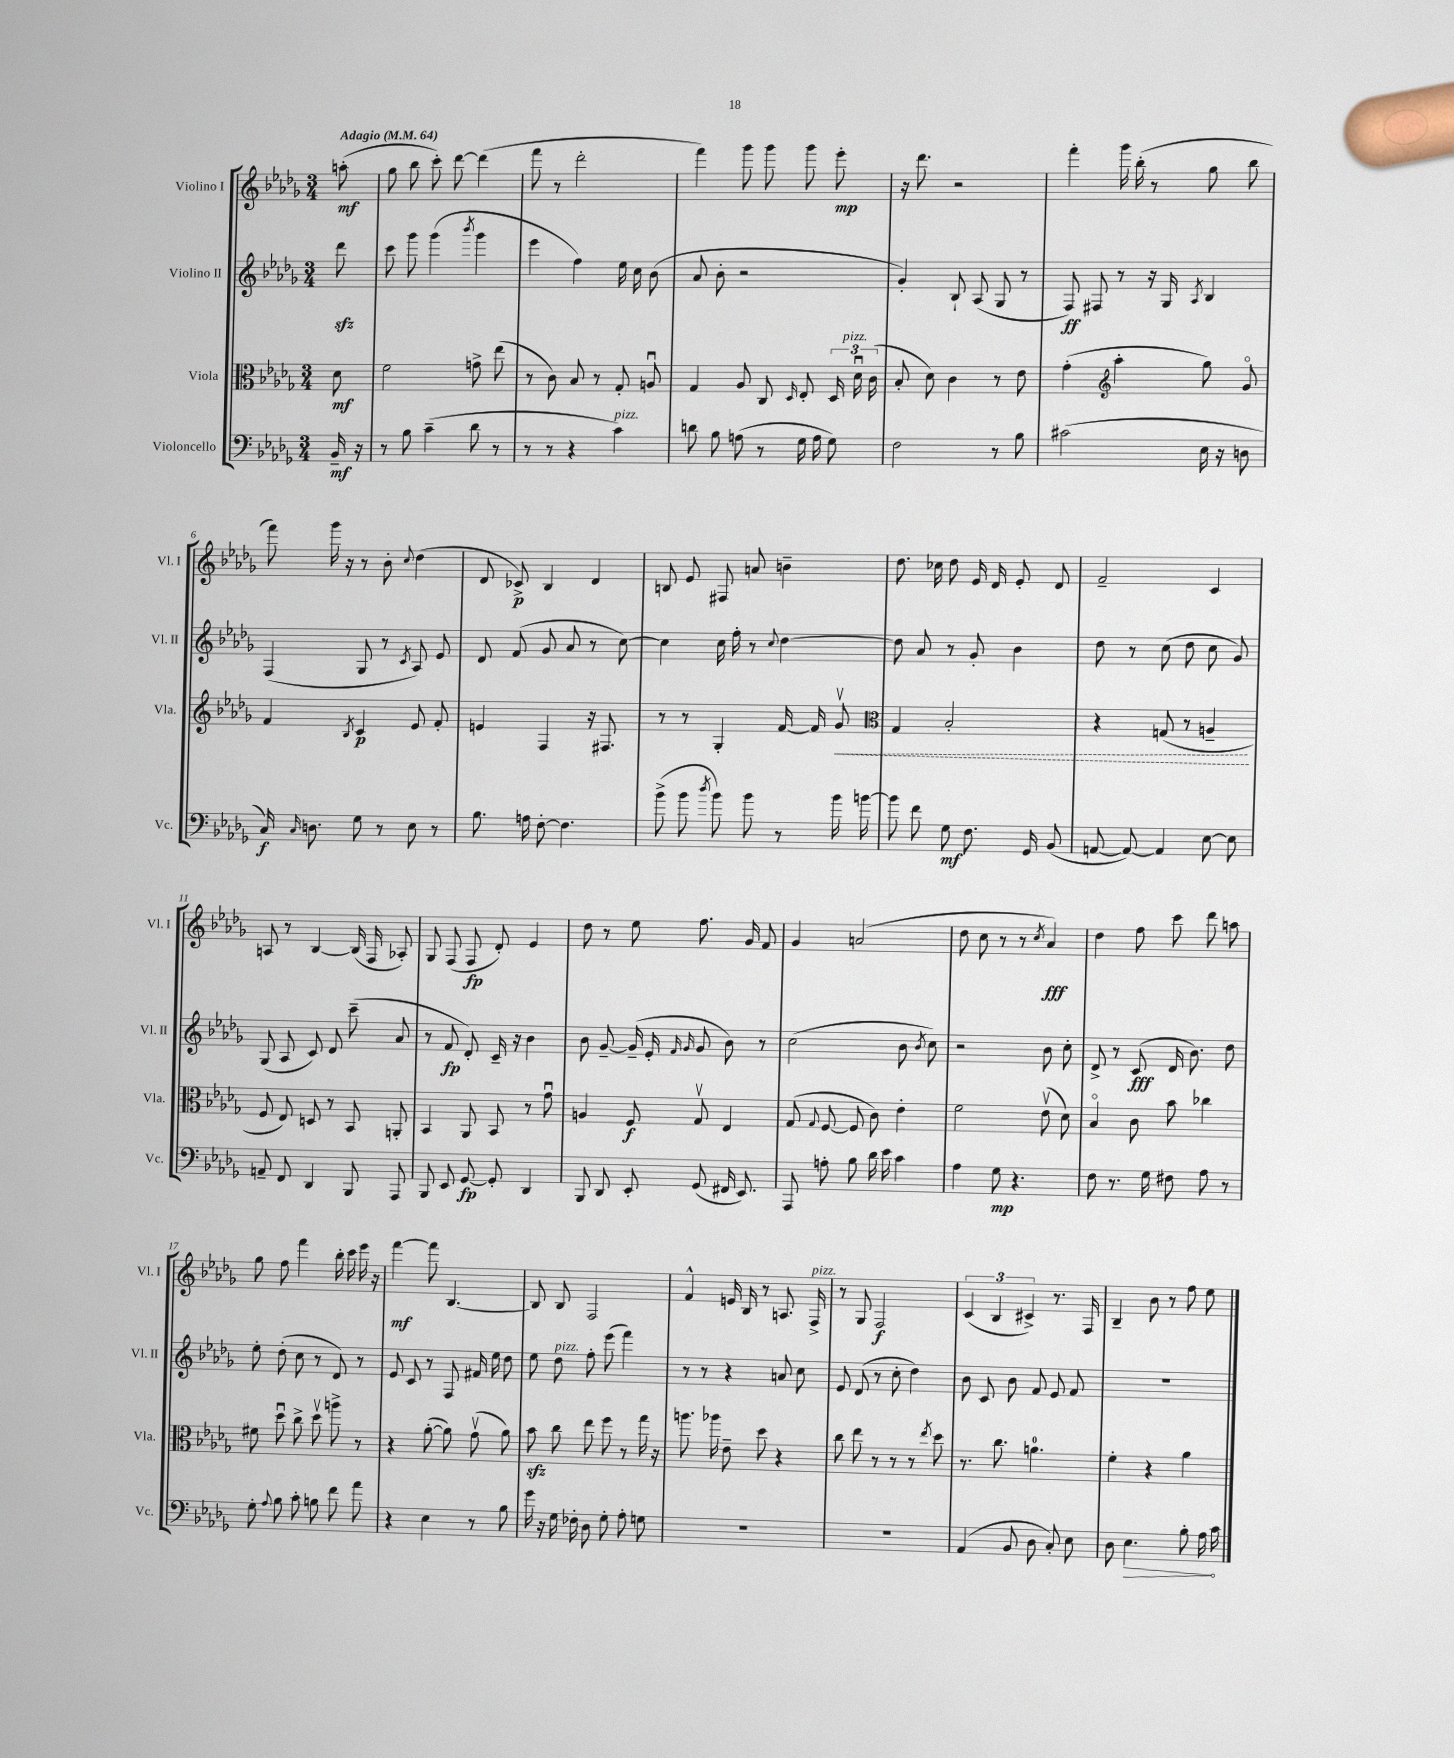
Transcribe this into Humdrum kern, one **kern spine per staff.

**kern	**dynam	**kern	**dynam	**kern	**dynam	**kern	**dynam
*part4	*part4	*part3	*part3	*part2	*part2	*part1	*part1
*staff4	*staff4	*staff3	*staff3	*staff2	*staff2	*staff1	*staff1
*I"Violoncello	*	*I"Viola	*	*I"Violino II	*	*I"Violino I	*
*I'Vc.	*	*I'Vla.	*	*I'Vl. II	*	*I'Vl. I	*
*clefF4	*	*clefC3	*	*clefG2	*	*clefG2	*
*k[b-e-a-d-g-]	*	*k[b-e-a-d-g-]	*	*k[b-e-a-d-g-]	*	*k[b-e-a-d-g-]	*
*M3/4	*	*M3/4	*	*M3/4	*	*M3/4	*
*MM64	*	*MM64	*	*MM64	*	*MM64	*
=	=	=	=	=	=	=	=
!	!	!	!	!	!	!LO:TX:a:B:t=Adagio	!
16BB-~/	mf	8d-\	mf	8ddd-zz\	.	(8aan'\	mf
16r	.	.	.	.	.	.	.
=1	=1	=1	=1	=1	=1	=1	=1
8r	.	2f\	.	8ccc\	.	8gg-\	.
8B-\	.	.	.	8ggg-\	.	8bb-\	.
(4c~\	.	.	.	(4ggg-\	.	8ccc'\)	.
.	.	.	.	.	.	[8ddd-\	.
.	.	.	.	8qbbb-/	.	.	.
8d-\	.	8gn^\	.	4ggg-\	.	(4ddd-\]	.
8r	.	(8ee-\	.	.	.	.	.
=2	=2	=2	=2	=2	=2	=2	=2
8r	.	8r	.	4eee-\	.	8fff\	.
8r	.	8c\)	.	.	.	8r	.
4r	.	8B-/	.	4ff\)	.	2ddd-'\	.
.	.	8r	.	.	.	.	.
!LO:TX:a:i:t=pizz.	!	!	!	!	!	!	!
4c\)	.	8G-'/	.	16ee-\	.	.	.
.	.	.	.	16cc\	.	.	.
.	.	8Anu/	.	(8b-\	.	.	.
=3	=3	=3	=3	=3	=3	=3	=3
8dn\	.	4G-/	.	8a-/	.	4fff\)	.
8B-\	.	.	.	8b-'\	.	.	.
(8An\	.	8A-/	.	2r	.	8ggg-\	.
8r	.	8C/	.	.	.	8ggg-\	.
.	.	16qqD-/	.	.	.	.	.
16G-\	.	8E-'/	.	.	.	8ggg-\	.
16A\	.	.	.	.	.	.	.
8G-\)	.	24D-/	.	.	.	8eee-'\	mp
!	!	!LO:TX:a:i:t=pizz.	!	!	!	!	!
.	.	24d-u\	.	.	.	.	.
.	.	(24c\	.	.	.	.	.
=4	=4	=4	=4	=4	=4	=4	=4
2F\	.	8B-'/	.	4g-'/)	.	16r	.
.	.	.	.	.	.	8.ddd-\	.
.	.	8d-\)	.	.	.	.	.
.	.	4c\	.	8B-`/	.	2r	.
.	.	.	.	(8A-/	.	.	.
8r	.	8r	.	8G-/	.	.	.
8B-\	.	8e-\	.	8r	.	.	.
=5	=5	=5	=5	=5	=5	=5	=5
(2c#X\	.	(4g-'\	.	8F/)	ff	4fff'\	.
.	.	.	.	8F#X/	.	.	.
*	*	*clefG2	*	*	*	*	*
.	.	4aa-'\	.	8r	.	16ggg-\	.
.	.	.	.	.	.	(16bb-'\	.
.	.	.	.	16r	.	8r	.
.	.	.	.	16G-/	.	.	.
.	.	.	.	8qA-/	.	.	.
16E-\	.	8gg-\)	.	4B-/	.	8gg-\	.
16r	.	.	.	.	.	.	.
8Dn\	.	8g-/	.	.	.	8bb-\	.
!!LO:LB:g=z
=6	=6	=6	=6	=6	=6	=6	=6
16C/)	f	4f/	.	(4F/	.	8fff\)	.
16qqC/	.	.	.	.	.	.	.
8.Dn\	.	.	.	.	.	.	.
.	.	.	.	.	.	16ggg-\	.
.	.	.	.	.	.	16r	.
.	.	8qB-/	.	.	.	.	.
8G-\	.	4c/	p	8G-/	.	8r	.
8r	.	.	.	8r	.	8b-'\	.
.	.	.	.	8qc/	.	8qqcc/	.
8E-\	.	8e-/	.	8A-/)	.	(4dd-\	.
8r	.	8f'/	.	8e-/	.	.	.
=7	=7	=7	=7	=7	=7	=7	=7
8.B-\	.	4en/	.	8d-/	.	8d-/	.
.	.	.	.	(8f/	.	8c-X^/)	p
16An\	.	.	.	.	.	.	.
[8F'\	.	4F/	.	8g-/	.	4B-/	.
4.F\]	.	.	.	8a-/	.	.	.
.	.	16r	.	8r	.	4d-/	.
.	.	8.F#X/	.	.	.	.	.
.	.	.	.	[8cc\)	.	.	.
=8	=8	=8	=8	=8	=8	=8	=8
(8b-^\	.	8r	.	4cc\]	.	8Bn/	.
8b-\	.	8r	.	.	.	8e-/	.
8qdd-/	.	.	.	.	.	.	.
8b-\)	.	4G-'/	.	16cc\	.	8F#X/	.
.	.	.	.	16ff'\	.	.	.
8b-\	.	.	.	8r	.	8an/	.
.	.	.	.	8qqcc/	.	.	.
8r	.	[16f/	.	[4dd-\	.	4bn~\	.
.	.	16f/]	.	.	.	.	.
!	!	!	!LO:HP:b	!	!	!	!
16b-\	.	8g-v/	<	.	.	.	.
[16bn\	.	.	.	.	.	.	.
=9	=9	=9	=9	=9	=9	=9	=9
*	*	*clefC3	*	*	*	*	*
8b\]	.	4G-/	.	8dd-\]	.	8.dd-\	.
8f\	.	.	.	8a-/	.	.	.
.	.	.	.	.	.	16cc-X\	.
8G-\	mf	2B-'/	.	8r	.	8dd-\	.
8.F\	.	.	.	8g-'/	.	16e-/	.
.	.	.	.	.	.	16d-/	.
.	.	.	.	4b-\	.	8e-'/	.
16GG-/	.	.	.	.	.	.	.
(8BB-/	.	.	.	.	.	8d-/	.
=10	=10	=10	=10	=10	=10	=10	=10
[8AAn/	.	4r	.	8dd-\	.	2f~/	.
8AA/_)	.	.	.	8r	.	.	.
4AA/]	.	(8Gn/	.	(8cc\	.	.	.
.	.	8r	.	8dd-\	.	.	.
[8E-\	.	4An~/	.	8cc\	.	4c/	.
8E-\]	.	.	.	8g-/)	.	.	.
.	.	.	[	.	.	.	.
!!LO:LB:g=z
=11	=11	=11	=11	=11	=11	=11	=11
8AAn~/	.	8F/	.	(8G-/	.	8An/	.
8FF/	.	8E-/)	.	8A-/	.	8r	.
4DD-/	.	8Dn/	.	8c/)	.	[4B-/	.
.	.	8r	.	8d-/	.	.	.
8BBB-/	.	8BB-/	.	(8ccc~\	.	(16B-/]	.
.	.	.	.	.	.	16F/	.
8AAA-/	.	8AAn'/	.	8a-/	.	8A-X'/)	.
=12	=12	=12	=12	=12	=12	=12	=12
8BBB-/	.	4BB-/	.	8r	.	8G-/	.
8EE-/	.	.	.	8f/	fp	(8F/	.
[8GG-/	fp	8AA-/	.	8d-'/)	.	8F/	fp
8GG-'/]	.	8BB-/	.	16c~/	.	8d-'/)	.
.	.	.	.	16r	.	.	.
4DD-/	.	8r	.	4b-\	.	4e-/	.
.	.	8g-u\	.	.	.	.	.
=13	=13	=13	=13	=13	=13	=13	=13
8BBB-/	.	4An/	.	8b-\	.	8dd-\	.
8DD-/	.	.	.	[8g-~/	.	8r	.
8EE-'/	.	8F/	f	(16g-~/]	.	8ee-\	.
.	.	.	.	16e-'/	.	.	.
.	.	.	.	16qqf/	.	.	.
.	.	.	.	16qqg-/	.	.	.
(8GG-/	.	8G-v/	.	8g-/	.	8.ff\	.
16FF#X/	.	4E-/	.	8b-\)	.	.	.
8.EE-/)	.	.	.	.	.	16g-/	.
.	.	.	.	8r	.	8f/	.
=14	=14	=14	=14	=14	=14	=14	=14
8AAA-/	.	(8G-/	.	(2cc\	.	4g-/	.
.	.	8qqG-/	.	.	.	.	.
8An'\	.	[8F/	.	.	.	.	.
8B-\	.	8F/]	.	.	.	(2an/	.
16d-\	.	8c\)	.	.	.	.	.
16e-\	.	.	.	.	.	.	.
4c\	.	4e-'\	.	8b-\	.	.	.
.	.	.	.	8qb-/	.	.	.
.	.	.	.	8cc\)	.	.	.
=15	=15	=15	=15	=15	=15	=15	=15
4A-\	.	2f\	.	2r	.	8dd-\	.
.	.	.	.	.	.	8cc\	.
8G-\	mp	.	.	.	.	8r	.
4.r	.	.	.	.	.	8r	.
.	.	.	.	.	.	8qcc/	.
.	.	(8e-v\	.	8b-\	.	4a-/)	fff
.	.	8d-\)	.	8cc'\	.	.	.
=16	=16	=16	=16	=16	=16	=16	=16
8F\	.	4B-/	.	8d-^/	.	4dd-\	.
8.r	.	.	.	8r	.	.	.
.	.	8c\	.	(8c/	fff	8ff\	.
16G-\	.	.	.	.	.	.	.
8F#X\	.	8b-\	.	16d-/	.	8ccc\	.
.	.	.	.	8.b-\)	.	.	.
8A-\	.	4cc-X\	.	.	.	8ddd-\	.
8r	.	.	.	8dd-\	.	8aan\	.
!!LO:LB:g=z
=17	=17	=17	=17	=17	=17	=17	=17
8G-'\	.	8f#X\	.	8ee-'\	.	8gg-\	.
8qqA-/	.	.	.	.	.	.	.
8B-\	.	8dd-u\	.	(8dd-'\	.	8ff\	.
8c'\	.	8cc^\	.	8cc\	.	4fff\	.
8Bn\	.	8dd-v\	.	8r	.	.	.
8f\	.	8aan^\	.	8d-/)	.	16bb-'\	.
.	.	.	.	.	.	16ccc\	.
8a-\	.	8r	.	8r	.	16eee-\	.
.	.	.	.	.	.	16r	.
=18	=18	=18	=18	=18	=18	=18	=18
4r	.	4r	.	8e-/	.	[4fff\	mf
.	.	.	.	8c/	.	.	.
4E-\	.	([8a-'\	.	8r	.	8fff\]	.
.	.	8a-\])	.	8F/	.	[4.B-/	.
8r	.	(8g-v\	.	16f#X/	.	.	.
.	.	.	.	16ee-\	.	.	.
8B-\	.	8a-\)	.	8dd-\	.	.	.
=19	=19	=19	=19	=19	=19	=19	=19
16g-\	.	8b-zz\	.	8ee-\	.	8B-/]	.
16r	.	.	.	.	.	.	.
!	!	!	!	!LO:TX:a:i:t=pizz.	!	!	!
16G-\	.	8cc\	.	8dd-\	.	8B-/	.
16F-X'\	.	.	.	.	.	.	.
8D-\	.	8ee-\	.	8ff'\	.	2F/	.
8G-'\	.	8ff\	.	(8eee-\	.	.	.
8A-'\	.	8r	.	4fff\)	.	.	.
8Gn\	.	16gg-\	.	.	.	.	.
.	.	16r	.	.	.	.	.
=20	=20	=20	=20	=20	=20	=20	=20
2.r	.	8.aan\	.	8r	.	4f^^/	.
.	.	.	.	8r	.	.	.
.	.	16aa-X\	.	.	.	.	.
.	.	8e-~\	.	4r	.	16en/	.
.	.	.	.	.	.	16B-/	.
.	.	8dd-\	.	.	.	8r	.
.	.	4r	.	8an/	.	8.An/	.
.	.	.	.	8cc\	.	.	.
!	!	!	!	!	!	!LO:TX:a:i:t=pizz.	!
.	.	.	.	.	.	16F^/	.
=21	=21	=21	=21	=21	=21	=21	=21
2.r	.	8cc\	.	8e-/	.	8r	.
.	.	8ee-\	.	(8d-/	.	8G-/	.
.	.	8r	.	8r	.	2F/	f
.	.	8r	.	8cc'\	.	.	.
.	.	8r	.	4dd-\)	.	.	.
.	.	8qee-/	.	.	.	.	.
.	.	8dd-\	.	.	.	.	.
=22	=22	=22	=22	=22	=22	=22	=22
(4AA-/	.	8.r	.	8b-\	.	(6c/	.
.	.	.	.	8c/	.	.	.
.	.	.	.	.	.	6B-/	.
.	.	8.cc\	.	.	.	.	.
8BB-/	.	.	.	8b-\	.	.	.
.	.	.	.	.	.	6c#X^/)	.
8D-\	.	4.an\	.	8f/	.	.	.
8C'/)	.	.	.	8e-/	.	8.r	.
8E-\	.	.	.	8f/	.	.	.
.	.	.	.	.	.	16F/	.
=23	=23	=23	=23	=23	=23	=23	=23
8D-\	.	4f'\	.	2.r	.	4B-~/	.
!	!LO:HP:b	!	!	!	!	!	!
4.E-\	>	.	.	.	.	.	.
.	.	4r	.	.	.	8b-\	.
.	.	.	.	.	.	8r	.
8B-'\	.	4a-\	.	.	.	8ff\	.
16A-\	.	.	.	.	.	8ee-\	.
16c\	.	.	.	.	.	.	.
.	]	.	.	.	.	.	.
==	==	==	==	==	==	==	==
*-	*-	*-	*-	*-	*-	*-	*-
